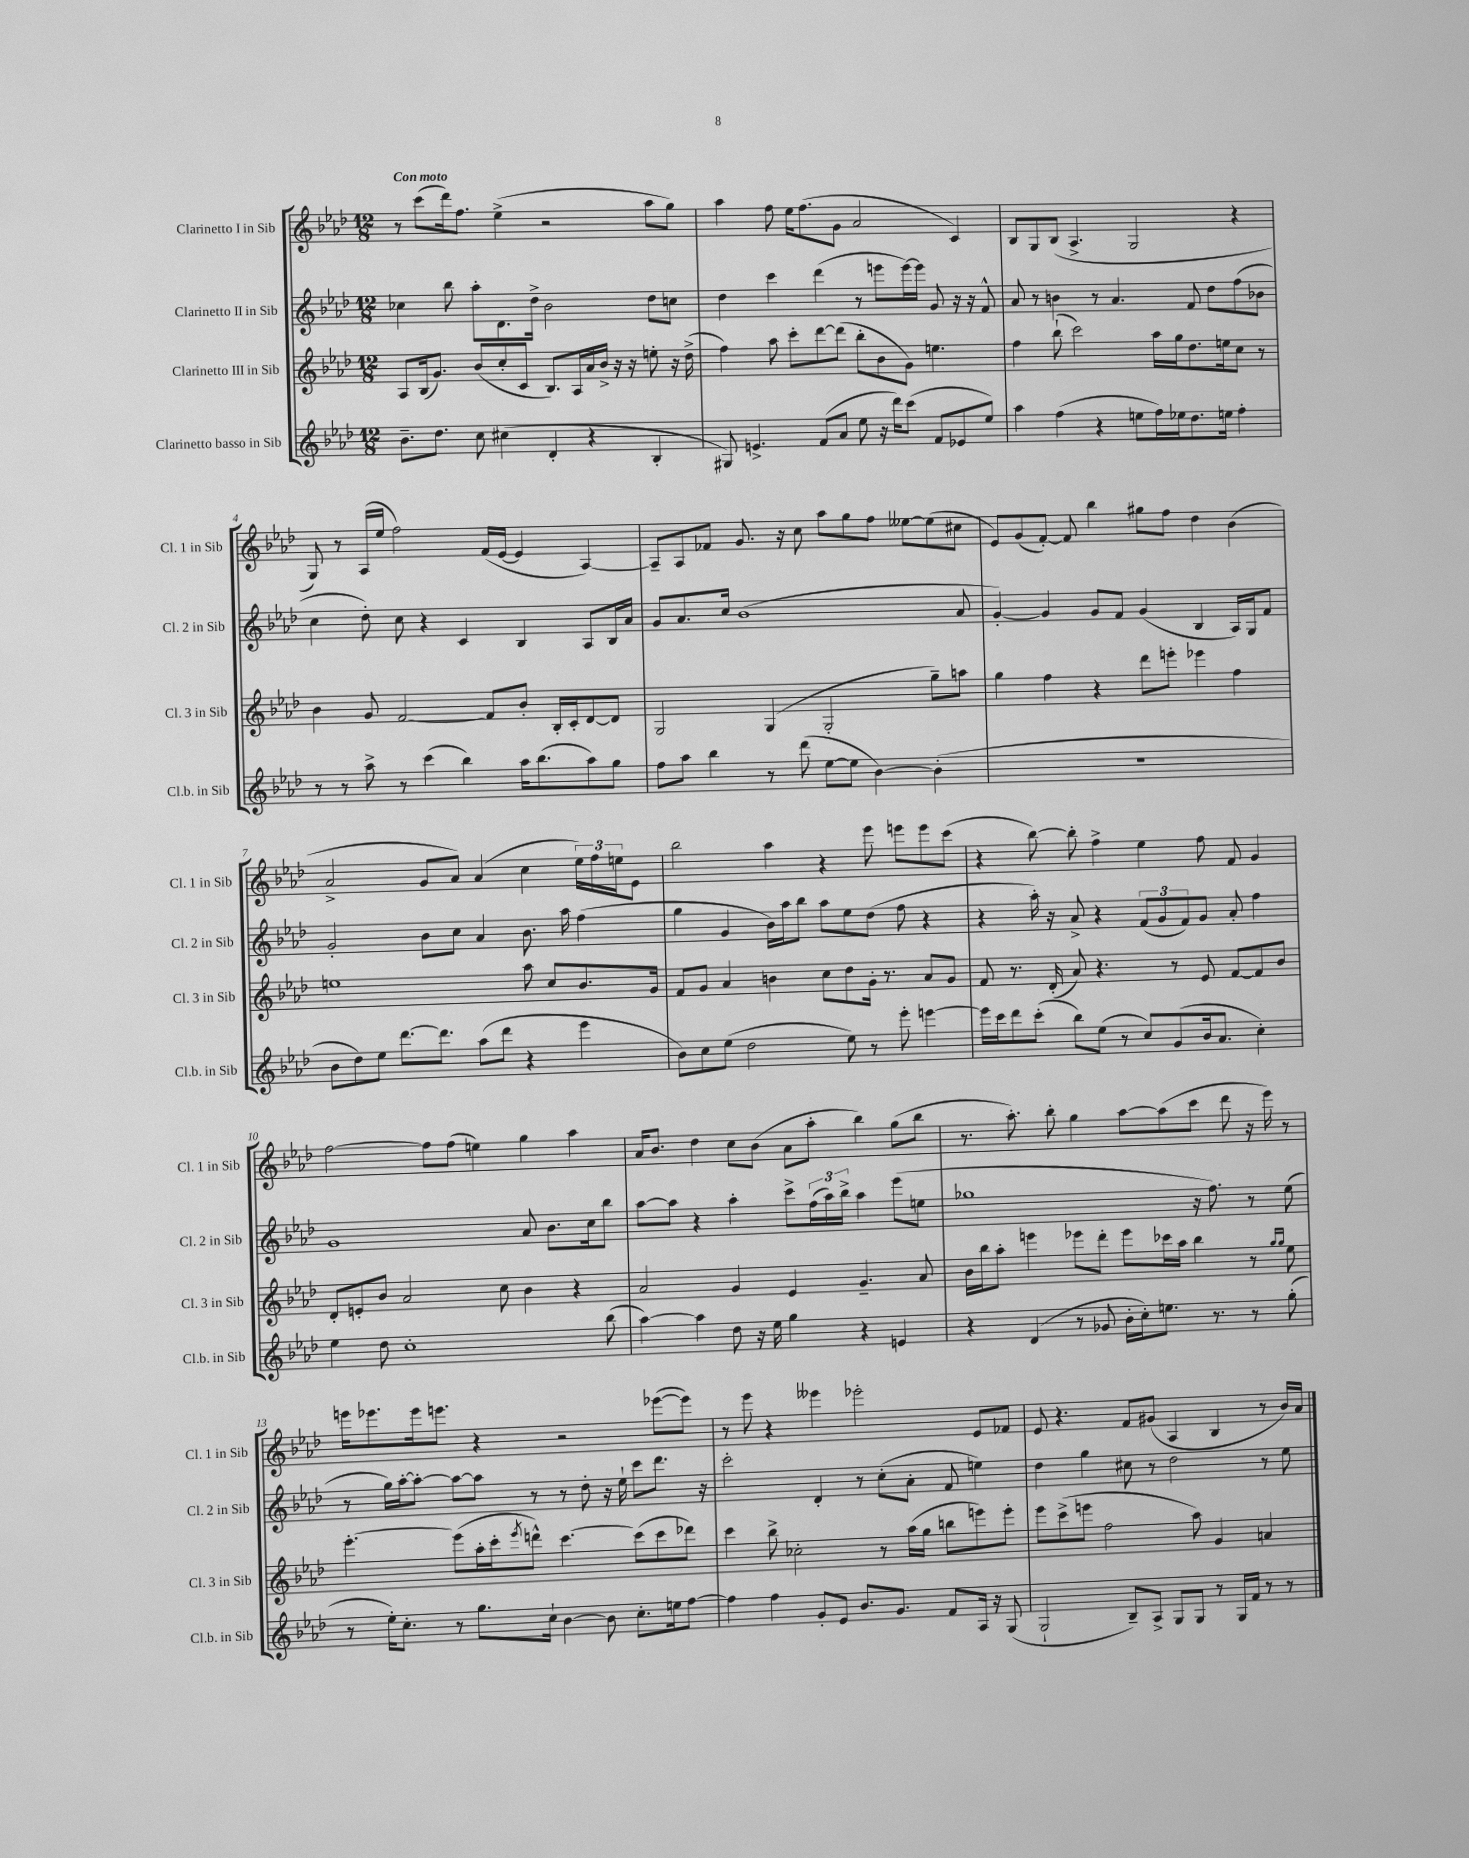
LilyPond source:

<<
\new StaffGroup <<
\new Staff = "s0" \with { instrumentName = "Clarinetto I in Sib" shortInstrumentName = "Cl. 1 in Sib" } {
    \clef treble \key aes \major \numericTimeSignature \time 12/8 \tempo "Con moto"
    r8 c'''8( des'''16) f''8. ees''4->( r2 aes''8 g''8) |
    aes''4 f''8 ees''16 f''8.( g'8 aes'2 c'4) |
    bes8 g8 bes8( aes4.-> g2 r4 |
    g8) r8 aes16( ees''16 f''2) f'16( ees'16~ ees'4 aes4~) |
    aes8-- aes8 fes'8 g'8. r16 c''8 aes''8 g''8 f''8 eeses''8~ eeses''8( cis''8 |
    ees'8) g'8( f'8~-.) f'8 bes''4 gis''8 f''8 des''4 bes'4( |
    aes'2-> g'8 aes'8) aes'4( c''4 \tuplet 3/2 { ees''16) f''16 e''16 } ees'8 |
    bes''2 aes''4 r4 ees'''8 e'''8 e'''8 c'''8( |
    r4 bes''8~) bes''8-. f''4-> ees''4 f''8 f'8 g'4 |
    f''2~ f''8 f''8( e''4) g''4 aes''4 |
    aes'16 bes'8. des''4 c''8 bes'8( aes'8 aes''8-. bes''4) g''8( bes''8 |
    r8. aes''8.-.) bes''8-. g''4 aes''8~ aes''8( c'''8 des'''8 r16 ees'''16) r8 |
    e'''16 ees'''8. ees'''16 e'''8. r4 r2 ees'''8~( ees'''8) |
    r8 ees'''8 r4 eeses'''4 ees'''2-. ees'8 fes'8 |
    ees'8 r4. f'8 gis'8( aes4 bes4 r8 bes'16) aes'16 \bar "|." |
}
\new Staff = "s1" \with { instrumentName = "Clarinetto II in Sib" shortInstrumentName = "Cl. 2 in Sib" } {
    \clef treble \key aes \major \numericTimeSignature \time 12/8
    ces''4 bes''8 aes''8-. des'8. des''16-> bes'2 des''8 c''8 |
    des''4 c'''4 des'''4( r8 e'''8 e'''16~) e'''16 g'8 r16 r16 f'8-^ |
    aes'8 r8 b'4 r8 aes'4. f'8 des''8 f''8( bes'8 |
    c''4 des''8-.) c''8 r4 c'4 bes4 aes8 bes16 aes'16 |
    g'8 aes'8. c''16 bes'1( aes'8 |
    g'4~-.) g'4 g'8 f'8 g'4( bes4 aes16) g16 f'8 |
    g'2-. bes'8 c''8 aes'4 bes'8. aes''16 f''4( |
    g''4 g'4 bes'16) aes''16 bes''8 aes''8 ees''8 des''8( f''8 r4 |
    r4 aes''16-.) r16 aes'8-> r4 \tuplet 3/2 { f'8( g'8 f'8) } g'8 aes'8-. f''4 |
    g'1 aes'8 bes'8. c''16 bes''8 |
    aes''8~ aes''8 r4 aes''4-. c'''8-> \tuplet 3/2 { f''16( aes''16) bes''16-> } aes''4 ees'''8( e''8 |
    ges''1 r16 f''8.) r8 ees''8( |
    r8 g''16) aes''16~-. aes''8~-. aes''8~ aes''8 r8 r8 des''8-. r16 ees''16-! c'''8 des'''8. r16 |
    c'''2-. des'4-. r8 c''8-.( aes'8-. f'8 e''4) |
    des''4 g''4 cis''8 r8 des''2 r8 ees''8 \bar "|." |
}
\new Staff = "s2" \with { instrumentName = "Clarinetto III in Sib" shortInstrumentName = "Cl. 3 in Sib" } {
    \clef treble \key aes \major \numericTimeSignature \time 12/8
    aes8 bes16( g'8.) bes'8( c''8-. c'8 bes8.) aes16 aes'16 bes'16-> r16 r16 e''8-. r16 des''16->( |
    f''4) aes''8 c'''8-. des'''8~ des'''8( bes''8-. bes'8 g'8) e''4. |
    f''4 bes''8-!( c'''2) aes''16 g''16 des''8. e''16 c''8 r8 |
    bes'4 g'8 f'2~ f'8 bes'8-. bes16-. c'16-. des'8~ des'8 |
    g2 g4( g2-. g''8--) a''8 |
    g''4 f''4 r4 des'''8 e'''8-. ees'''4 f''4 |
    e''1 aes''8 c''8 bes'8. g'16 |
    f'8 g'8 aes'4 b'4 c''8 des''8 g'16-. r8. aes'8 g'8 |
    f'8 r8. des'16-.( aes'8) r4. r8 ees'8 f'8~ f'8 bes'8 |
    des'8-. e'8-. bes'8 aes'2 c''8 bes'4 r4 |
    aes'2 g'4 ees'4 g'4.-- aes'8 |
    bes'16 bes''16 aes''8-. e'''4 ees'''8 des'''8-. ees'''8 ces'''16 aes''16 bes''4 r8 \grace { g''16 g''16 } ees''8 |
    ees'''4.~-. ees'''8( aes''16-. c'''16-. \acciaccatura { ees'''8 } d'''8-^) c'''4.~ c'''8( c'''8 des'''8) |
    c'''4 bes''8-> ces''2-. r8 aes''16( g''16 b''8 e'''8) e'''8-. |
    ees'''8 c'''8->( e'''8 f''2 aes''8) g'4 a'4 \bar "|." |
}
\new Staff = "s3" \with { instrumentName = "Clarinetto basso in Sib" shortInstrumentName = "Cl.b. in Sib" } {
    \clef treble \key aes \major \numericTimeSignature \time 12/8
    bes'8.-- des''8. c''8 cis''4( des'4-. r4 bes4-. |
    gis8) e'4.-> f'8( aes'8 ees''8 r16 des'''16) c'''8( f'8 ees'8 ees''8) |
    aes''4 f''4( r4 e''8 f''16) ees''16 des''8. e''16 f''4-. |
    r8 r8 aes''8-> r8 c'''4( bes''4) aes''16 bes''8.( aes''8) g''8 |
    f''8 aes''8 bes''4 r8 des'''8( ees''8~ ees''8 bes'4~) bes'4-.( |
    R1. |
    bes'8 des''8) ees''8 des'''8.~ des'''8. aes''8( des'''8 r4 ees'''4 |
    bes'8) c''8 ees''8( des''2 ees''8) r8 ees'''8-. e'''4~ |
    e'''16 c'''16 des'''8 c'''8-.( bes''8) ees''8( r8 c''8) g'8( bes'16 aes'8. c''4-.) |
    ees''4 des''8 c''1-. bes''8( |
    aes''4~) aes''4 des''8 r16 ees''16 g''4 r4 e'4 |
    r4 des'4( r8 ges'8 bes'16-. c''16-.) e''8. r8. r8 g''8-.( |
    r8 ees''16-.) c''8.-. r8 g''8. c''16-! bes'4~ bes'8 c''8.-. e''16 f''8~ |
    f''4 f''4 g'8-. ees'8 bes'8. g'8. f'8 aes16 r16 g8( |
    g2-! bes8--) aes8-> g8 g8 r8 g16 f'16 r8 r8 \bar "|." |
}
>>
>>
